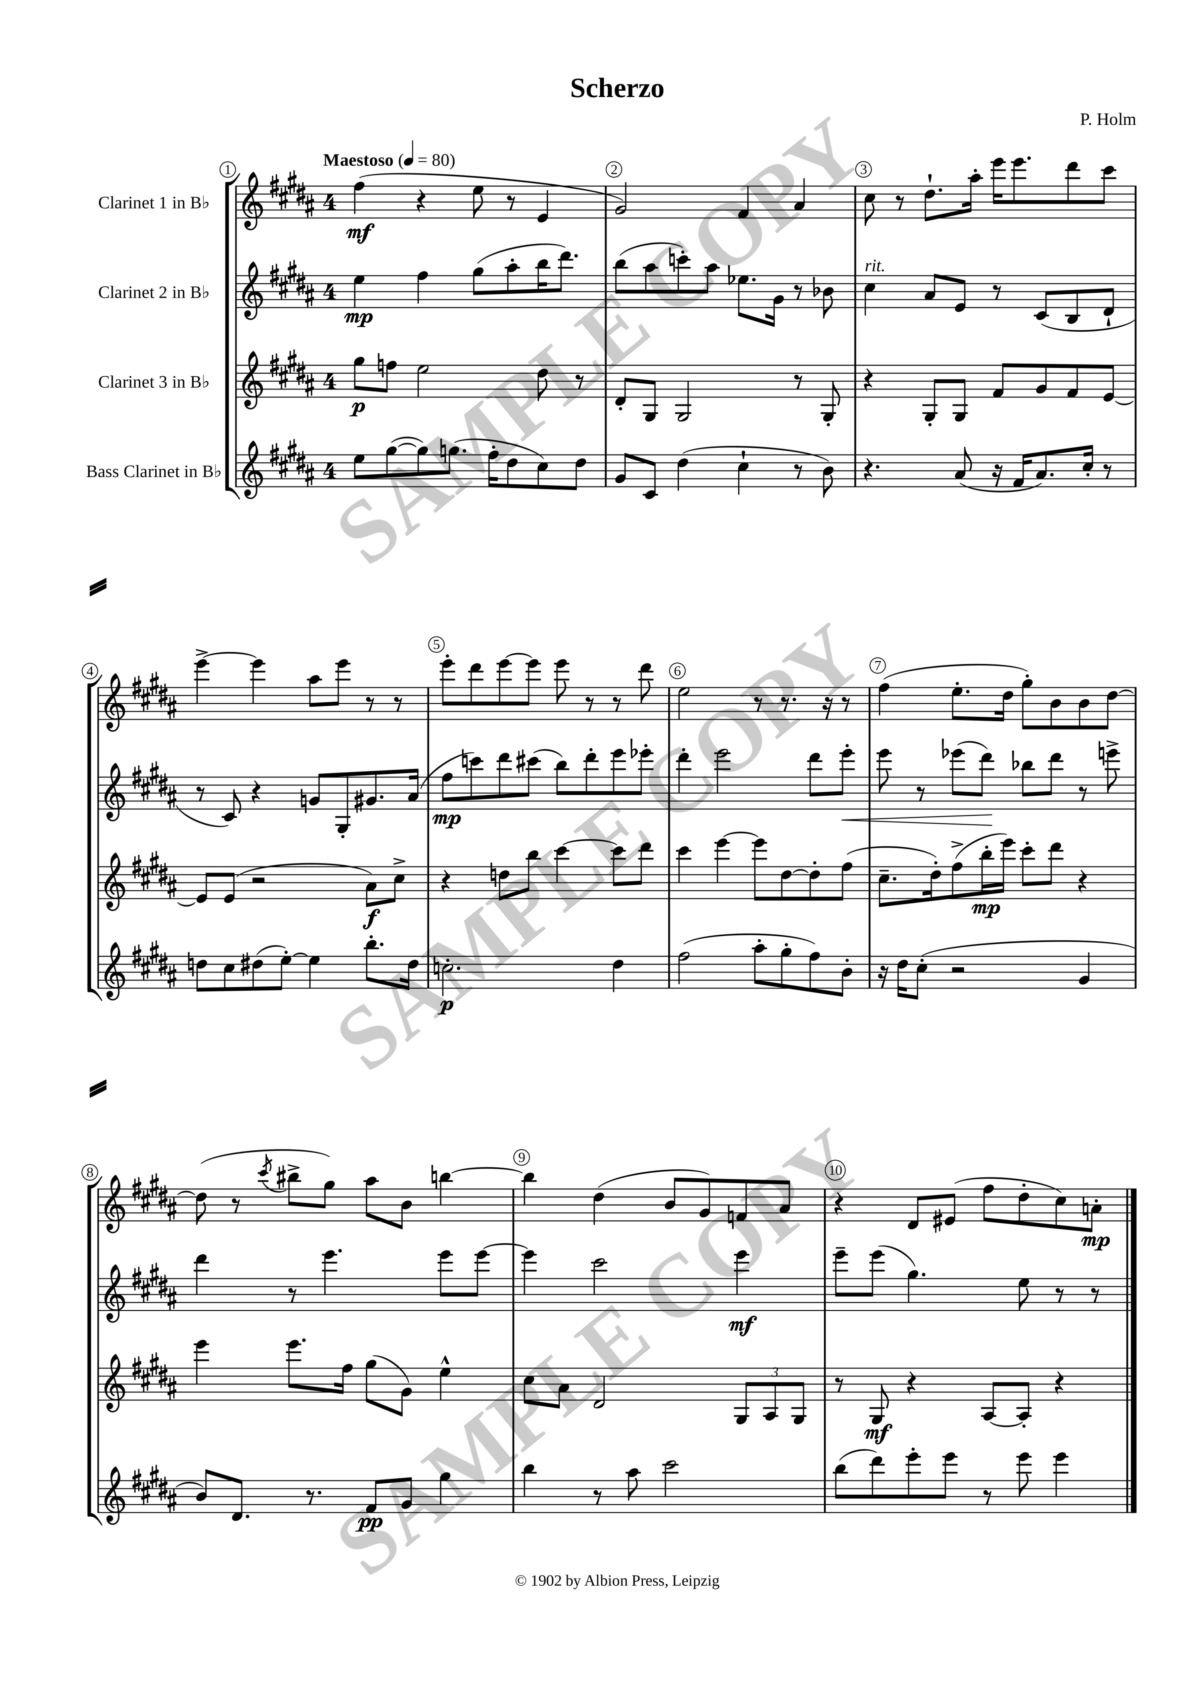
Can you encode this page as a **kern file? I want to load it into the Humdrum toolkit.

**kern	**dynam	**kern	**dynam	**kern	**dynam	**kern	**dynam
*part4	*part4	*part3	*part3	*part2	*part2	*part1	*part1
*staff4	*staff4	*staff3	*staff3	*staff2	*staff2	*staff1	*staff1
*I"Bass Clarinet in B♭	*	*I"Clarinet 3 in B♭	*	*I"Clarinet 2 in B♭	*	*I"Clarinet 1 in B♭	*
*clefG2	*	*clefG2	*	*clefG2	*	*clefG2	*
*k[f#c#g#d#a#]	*	*k[f#c#g#d#a#]	*	*k[f#c#g#d#a#]	*	*k[f#c#g#d#a#]	*
*M4/4	*	*M4/4	*	*M4/4	*	*M4/4	*
*MM80	*	*MM80	*	*MM80	*	*MM80	*
=1	=1	=1	=1	=1	=1	=1	=1
!	!	!	!	!	!	!LO:TX:a:B:t=Maestoso	!
8ee\L	.	8gg#\L	p	4ee\	mp	(4ff#\	mf
([8gg#\	.	8ffn\J	.	.	.	.	.
8gg#\])	.	2ee\	.	4ff#\	.	4r	.
(8.ggn\J	.	.	.	.	.	.	.
.	.	.	.	(8gg#\L	.	8ee\	.
16ff#'\KL	.	.	.	.	.	.	.
8dd#\	.	.	.	8aa#'\	.	8r	.
8cc#\)	.	8dd#\	.	16bb\K	.	4e/	.
.	.	.	.	8.ddd#\J)	.	.	.
8dd#\J	.	8r	.	.	.	.	.
=2	=2	=2	=2	=2	=2	=2	=2
8g#/L	.	8d#'/L	.	(8bb\L	.	2g#/)	.
8c#/J	.	8G#/J	.	8aa#\	.	.	.
(4dd#\	.	2G#/	.	8cccn'\)	.	.	.
.	.	.	.	8aa#\J	.	.	.
4cc#`\	.	.	.	8.ee-X\L	.	4f#/	.
.	.	.	.	16g#\Jk	.	.	.
8r	.	8r	.	8r	.	4a#/	.
8b\)	.	8G#'/	.	8b-X\	.	.	.
=3	=3	=3	=3	=3	=3	=3	=3
!	!	!	!	!LO:TX:a:i:t=rit.	!	!	!
4.r	.	4r	.	4cc#\	.	8cc#\	.
.	.	.	.	.	.	8r	.
.	.	8G#'/L	.	8a#/L	.	8.dd#`\L	.
(8a#/	.	8G#/J	.	8e/J	.	.	.
.	.	.	.	.	.	16aa#'\Jk	.
16r	.	8f#/L	.	8r	.	16eee\KL	.
16f#/KL	.	.	.	.	.	8.eee\	.
8.a#/)	.	8g#/	.	(8c#/L	.	.	.
.	.	8f#/	.	8B/	.	8ddd#\	.
16cc#'/Jk	.	.	.	.	.	.	.
8r	.	[8e/J	.	8d#`/J	.	8ccc#\J	.
!!LO:LB:g=z
=4	=4	=4	=4	=4	=4	=4	=4
8ddn\L	.	8e/L]	.	8r	.	[4eee^\	.
8cc#\	.	(8e/J	.	8c#/)	.	.	.
(8dd#X\	.	2r	.	4r	.	4eee\]	.
[8ee'\J)	.	.	.	.	.	.	.
4ee\]	.	.	.	8gn/L	.	8aa#\L	.
.	.	.	.	8G#'/	.	8eee\J	.
8.bb'\L	.	8a#\L)	f	8.g#X/	.	8r	.
.	.	8cc#^\J	.	.	.	8r	.
16dd#\Jk	.	.	.	(16a#/Jk	.	.	.
=5	=5	=5	=5	=5	=5	=5	=5
2.ccn'\	p	4r	.	8ff#\L	mp	8eee'\L	.
.	.	.	.	8cccn\)	.	8ddd#\	.
.	.	8ddn\L	.	8ddd#\	.	[8eee\	.
.	.	8bb\J	.	(8ccc#X\J	.	8eee\J]	.
.	.	[4ccc#\	.	8bb\L)	.	8eee\	.
.	.	.	.	8ddd#'\	.	8r	.
4dd#\	.	8ccc#\L]	.	8eee\	.	8r	.
.	.	8ddd#\J	.	8eee-X'\J	.	8ddd#\	.
=6	=6	=6	=6	=6	=6	=6	=6
(2ff#\	.	4ccc#\	.	4ddd#'\	.	2ee\	.
.	.	[4eee\	.	2eee\	.	.	.
8aa#'\L	.	8eee\L]	.	.	.	8r	.
8gg#'\	.	[8dd#\	.	.	.	8.r	.
8ff#\)	.	8dd#'\]	.	8ddd#\L	.	.	.
.	.	.	.	.	.	16r	.
!	!	!	!	!	!LO:HP:b	!	!
8b'\J	.	(8ff#\J	.	8eee'\J	<	8r	.
=7	=7	=7	=7	=7	=7	=7	=7
16r	.	8.cc#~\L	.	8eee\	.	(4ff#\	.
16dd#\KL	.	.	.	.	.	.	.
(8cc#'\J	.	.	.	8r	.	.	.
.	.	16dd#'\k)	.	.	.	.	.
2r	.	(8ff#^\	.	(8eee-X\L	.	8.ee'\L	.
.	.	16bb'\L	mp	8ddd#\J)	.	.	.
.	.	16eee\JJ)	.	.	.	16dd#\Jk	.
.	.	8ccc#'\L	.	8bb-X\L	[	8gg#'\L)	.
.	.	8ddd#\J	.	8ddd#\J	.	8b\	.
4g#/	.	4r	.	8r	.	8b\	.
.	.	.	.	8eeen^\	.	[8dd#\J	.
!!LO:LB:g=z
=8	=8	=8	=8	=8	=8	=8	=8
8b/L)	.	4eee\	.	4ddd#\	.	(8dd#\]	.
8.d#/J	.	.	.	.	.	8r	.
.	.	.	.	.	.	8qccc#/	.
.	.	8.eee\L	.	8r	.	8bb#X^\L	.
8.r	.	.	.	.	.	.	.
.	.	.	.	4.eee\	.	8gg#\J)	.
.	.	16ff#\Jk	.	.	.	.	.
8f#/L	pp	(8gg#\L	.	.	.	8aa#\L	.
8g#/J	.	8g#\J)	.	.	.	8b\J	.
4gg#\	.	4ee^^\	.	8eee\L	.	[4bbn\	.
.	.	.	.	[8eee\J	.	.	.
=9	=9	=9	=9	=9	=9	=9	=9
4bb\	.	8cc#\L	.	4eee\]	.	4bb\]	.
.	.	8a#\J	.	.	.	.	.
8r	.	2d#/	.	2ccc#\	.	(4dd#\	.
8aa#\	.	.	.	.	.	.	.
2ccc#\	.	.	.	.	.	8b/L	.
.	.	.	.	.	.	8g#/)	.
.	.	12G#/L	.	4eee\	mf	8fn/	.
.	.	12A#/	.	.	.	.	.
.	.	.	.	.	.	8a#/J	.
.	.	12G#/J	.	.	.	.	.
=10	=10	=10	=10	=10	=10	=10	=10
(8bb\L	.	8r	.	8eee~\L	.	4r	.
8ddd#\)	.	8G#/	mf	(8eee\J	.	.	.
8eee'\	.	4r	.	4.gg#\)	.	8d#/L	.
8eee\J	.	.	.	.	.	(8e#X/J	.
8r	.	[8A#/L	.	.	.	8ff#\L	.
8eee\	.	8A#'/J]	.	8ee\	.	8dd#'\	.
4eee\	.	4r	.	8r	.	8cc#\)	.
.	.	.	.	8r	.	8an'\J	mp
==	==	==	==	==	==	==	==
*-	*-	*-	*-	*-	*-	*-	*-
